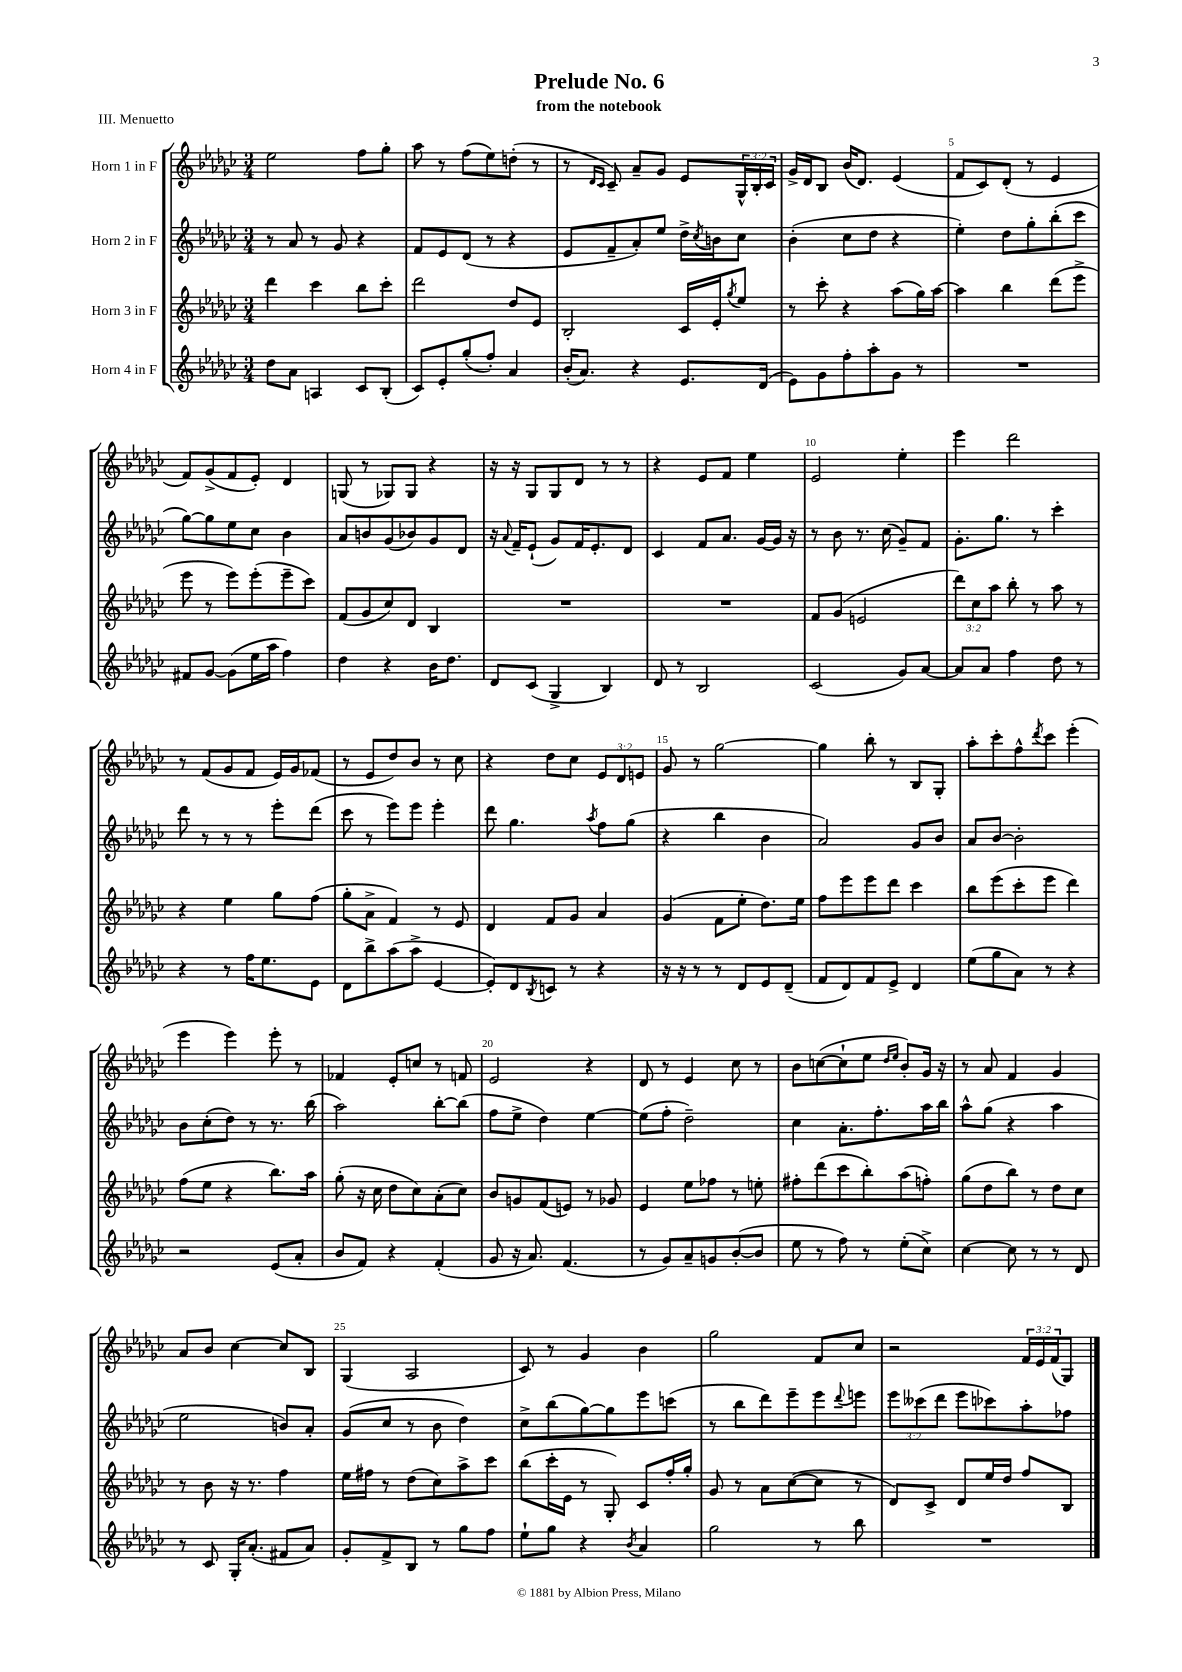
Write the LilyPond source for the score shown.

\header { title = "Prelude No. 6" subtitle = "from the notebook" piece = "III. Menuetto" }
<<
\new StaffGroup <<
\new Staff = "s0" \with { instrumentName = "Horn 1 in F" } {
    \clef treble \key ges \major \numericTimeSignature \time 3/4 \override Staff.TupletNumber.text = #tuplet-number::calc-fraction-text
    ees''2 f''8 ges''8-. |
    aes''8 r8 f''8( ees''8) d''8-.( r8 |
    r8 \grace { des'16 ces'16 } ces'8--) aes'8-- ges'8 ees'8 \tuplet 3/2 { ges16-^ bes16-. ces'16 } |
    ges'16-> des'16 bes8 bes'16( des'8.) ees'4( |
    f'8 ces'8) des'8-.( r8 ees'4 |
    f'8) ges'8->( f'8 ees'8-.) des'4 |
    g8( r8 ges8) ges8 r4 |
    r16 r16 ges8 ges8 des'8 r8 r8 |
    r4 ees'8 f'8 ees''4 |
    ees'2 ees''4-. |
    ees'''4 des'''2 |
    r8 f'8( ges'8 f'8 ees'16) ges'16 fes'8( |
    r8 ees'8 des''8) bes'8 r8 ces''8 |
    r4 des''8 ces''8 \tuplet 3/2 { ees'8 des'8 e'8 } |
    ges'8 r8 ges''2~ |
    ges''4 bes''8-. r8 bes8 ges8-. |
    aes''8-. ces'''8-. f''8-^ \acciaccatura { des'''8 } ces'''8 ees'''4-.( |
    ees'''4 ees'''4) ees'''8-. r8 |
    fes'4 ees'8-. c''8 r8 f'8 |
    ees'2 r4 |
    des'8 r8 ees'4 ces''8 r8 |
    bes'8 c''8~( c''8-! ees''8 \grace { des''16 ees''16 } bes'8-.) ges'16 r16 |
    r8 aes'8 f'4 ges'4 |
    aes'8 bes'8 ces''4~ ces''8 bes8 |
    ges4( aes2 |
    ces'8) r8 ges'4 bes'4 |
    ges''2 f'8 ces''8 |
    r2 \tuplet 3/2 { f'16 ees'16 f'16( } ges8) \bar "|." |
}
\new Staff = "s1" \with { instrumentName = "Horn 2 in F" } {
    \clef treble \key ges \major \numericTimeSignature \time 3/4 \override Staff.TupletNumber.text = #tuplet-number::calc-fraction-text
    r8 aes'8 r8 ges'8 r4 |
    f'8 ees'8 des'8( r8 r4 |
    ees'8 f'8-- aes'8-.) ees''8 des''16-> \acciaccatura { ces''8 } b'16 ces''8 |
    bes'4-.( ces''8 des''8 r4 |
    ees''4-.) des''8 ges''8-. bes''8-.( ces'''8 |
    ges''8~) ges''8 ees''8 ces''8 bes'4 |
    aes'8 b'8 ges'8( bes'8) ges'8 des'8 |
    r16 \appoggiatura { aes'8 } f'16-- ees'8-!( ges'8) f'16 ees'8.-. des'8 |
    ces'4 f'8 aes'8. ges'16~ ges'16 r16 |
    r8 bes'8 r8. ces''16( ges'8--) f'8 |
    ges'8.-. ges''8. r8 ces'''4-. |
    des'''8 r8 r8 r8 ees'''8-. des'''8( |
    ces'''8 r8 ees'''8) ees'''8 ees'''4-. |
    des'''8 ges''4. \acciaccatura { aes''8 } f''8 ges''8( |
    r4 bes''4 bes'4 |
    aes'2) ges'8 bes'8 |
    aes'8 bes'8~ bes'2-. |
    bes'8 ces''8-.( des''8) r8 r8. bes''16( |
    aes''2) bes''8~-. bes''8( |
    f''8 ees''8-> des''4) ees''4~ |
    ees''8( f''8-. des''2--) |
    ces''4 aes'8.-. f''8.-. aes''16 bes''16 |
    aes''8-^ ges''8( r4 aes''4 |
    ees''2 b'8) aes'8-. |
    ges'8( ces''8 r8 bes'8 des''4) |
    ces''8-> bes''8( ges''8~) ges''8 ees'''8 c'''8( |
    r8 bes''8 des'''8) ees'''8-- ees'''8 \appoggiatura { des'''8 } e'''8 |
    \tuplet 3/2 { ees'''8 ceses'''8( des'''8 } ees'''8 ces'''8) aes''8-. fes''8 \bar "|." |
}
\new Staff = "s2" \with { instrumentName = "Horn 3 in F" } {
    \clef treble \key ges \major \numericTimeSignature \time 3/4 \override Staff.TupletNumber.text = #tuplet-number::calc-fraction-text
    des'''4 ces'''4 bes''8 ces'''8-. |
    des'''2 des''8 ees'8 |
    bes2-. ces'16 ees'16-. \acciaccatura { ges''8 } ees''8 |
    r8 ces'''8-. r4 aes''8( ges''16) aes''16~ |
    aes''4 bes''4 des'''8( ees'''8-> |
    ees'''8 r8 ees'''8) ees'''8-.( ees'''8-- ces'''8) |
    f'8( ges'8 ces''8) des'8 bes4 |
    R2. |
    R2. |
    f'8 ges'8( e'2 |
    \tuplet 3/2 { des'''8) ces''8 aes''8 } bes''8-. r8 aes''8 r8 |
    r4 ees''4 ges''8 f''8( |
    ges''8-. aes'8-> f'4) r8 ees'8 |
    des'4 f'8 ges'8 aes'4 |
    ges'4( f'8 ees''8-. des''8.) ees''16 |
    f''8 ees'''8 ees'''8 des'''8 ces'''4 |
    bes''8 ees'''8( ces'''8-. ees'''8 des'''4) |
    f''8( ees''8 r4 bes''8.) aes''16 |
    ges''8-.( r16 ces''16 des''8 ces''8) aes'8-.( ces''8) |
    bes'8 g'8 f'8( e'8) r8 ges'8 |
    ees'4 ees''8 fes''8 r8 e''8-. |
    fis''8-. des'''8( ces'''8 bes''8-.) aes''8( f''8-.) |
    ges''8( des''8 bes''8) r8 des''8 ces''8 |
    r8 bes'8 r16 r8. f''4 |
    ees''16 fis''16 r8 des''8( ces''8) aes''8-> ces'''8 |
    bes''8( ces'''16-. ees'16 r8 ges8-.) ces'8 f''16-. ges''16-. |
    ges'8 r8 aes'8 ces''8~( ces''8 r8 |
    des'8) ces'8-> des'8 ees''16 des''16 f''8 bes8 \bar "|." |
}
\new Staff = "s3" \with { instrumentName = "Horn 4 in F" } {
    \clef treble \key ges \major \numericTimeSignature \time 3/4
    des''8 aes'8 a4 ces'8 bes8-.( |
    ces'8) ees'8-. ges''8-.( f''8-.) aes'4 |
    bes'16-.( aes'8.) r4 ees'8. des'16( |
    ees'8) ges'8 f''8-. aes''8-. ges'8 r8 |
    R2. |
    fis'8 ges'8~ ges'8( ees''16 aes''16 f''4) |
    des''4 r4 bes'16 des''8. |
    des'8 ces'8( ges4-> bes4) |
    des'8 r8 bes2 |
    ces'2( ges'8) aes'8~ |
    aes'8 aes'8 f''4 des''8 r8 |
    r4 r8 f''16 ees''8. ees'8 |
    des'8 bes''8-> aes''8( aes''8-> ees'4~ |
    ees'8-.) des'8 \acciaccatura { bes8 } c'8 r8 r4 |
    r16 r16 r8 r8 des'8 ees'8 des'8--( |
    f'8 des'8) f'8 ees'8-> des'4 |
    ees''8( ges''8 aes'8) r8 r4 |
    r2 ees'8( aes'8-. |
    bes'8 f'8) r4 f'4-.( |
    ges'8 r16 aes'8.) f'4.( |
    r8 ges'8) aes'8-- g'8 bes'8~-.( bes'8 |
    ees''8 r8 f''8) r8 ees''8-.( ces''8->) |
    ces''4~ ces''8 r8 r8 des'8 |
    r8 ces'8 ges16-. aes'8.-.( fis'8 aes'8) |
    ges'8-. f'8-> bes8 r8 ges''8 f''8 |
    ees''8-! ges''8 r4 \acciaccatura { bes'8 } aes'4 |
    ges''2 r8 bes''8 |
    R2. \bar "|." |
}
>>
>>
\layout { \context { \Score \override BarNumber.break-visibility = ##(#f #t #t) barNumberVisibility = #(every-nth-bar-number-visible 5) } }
